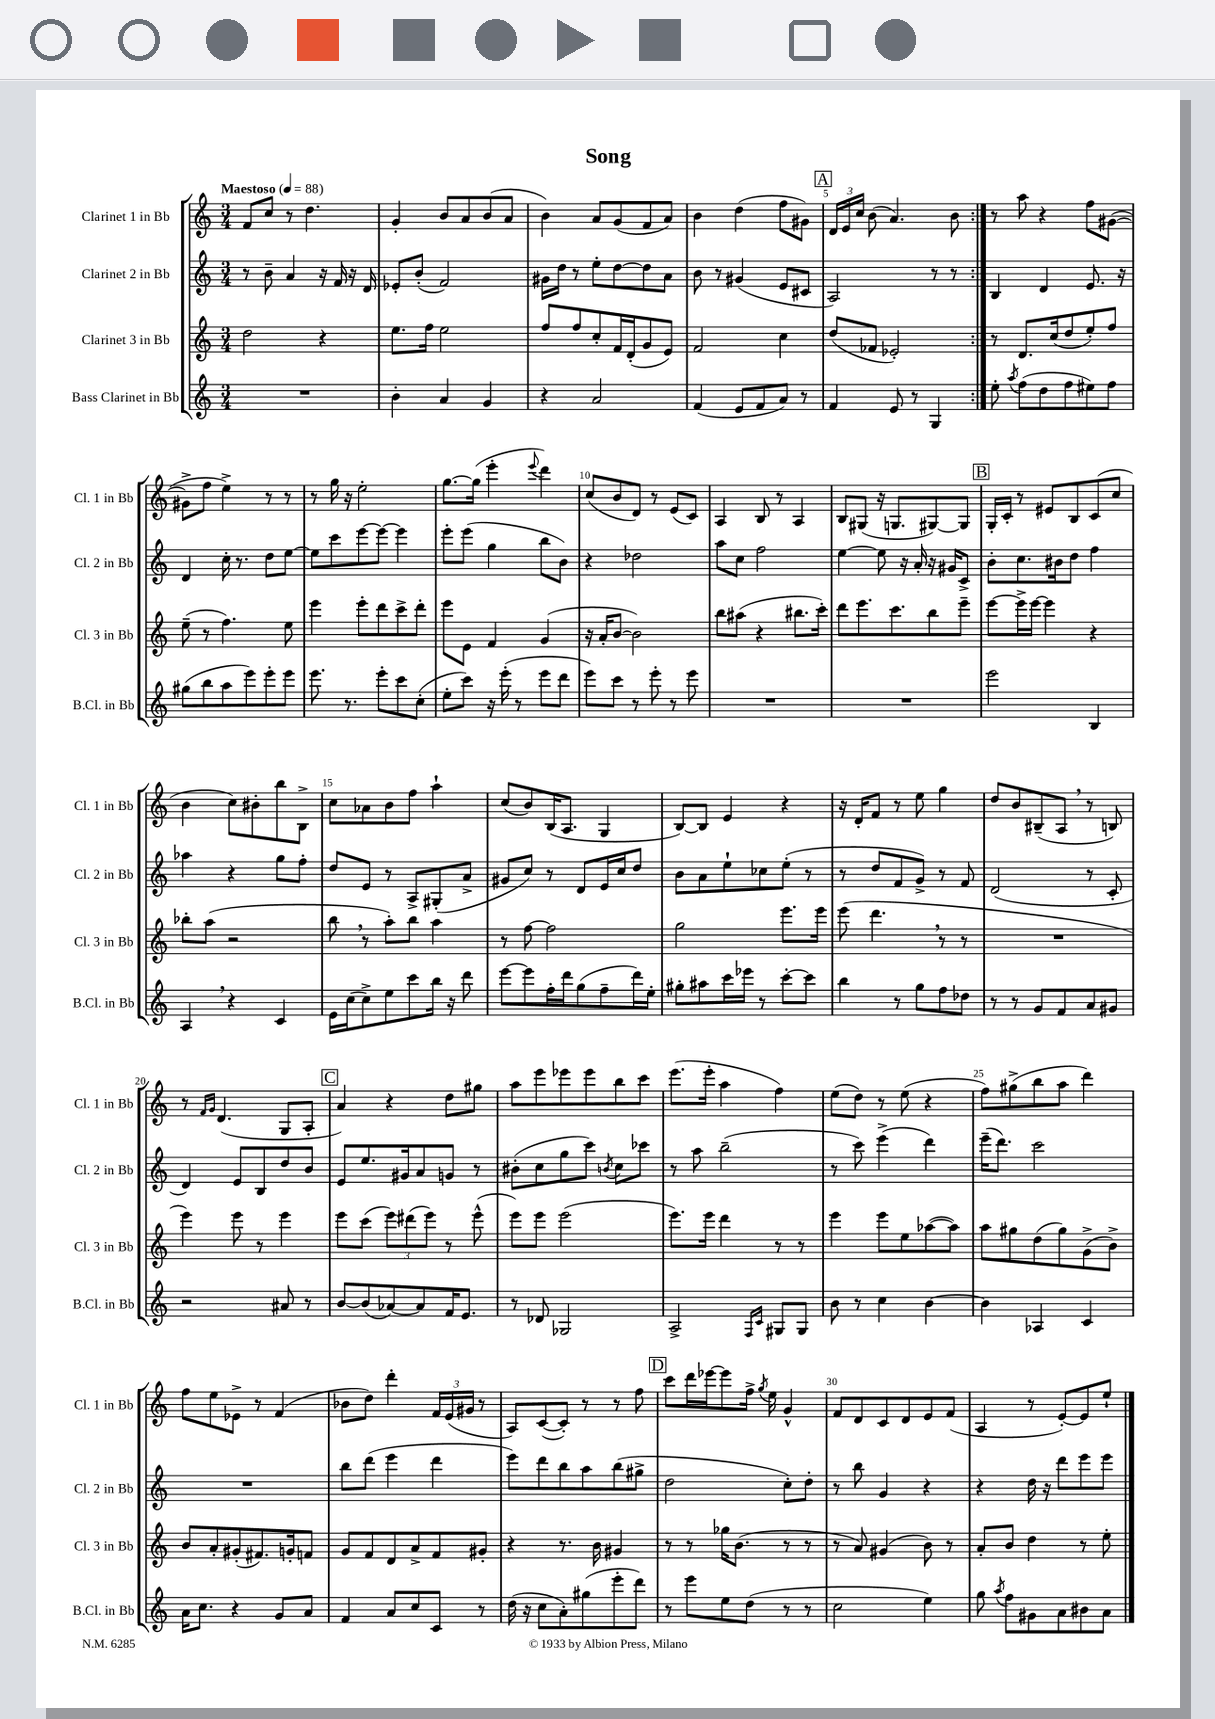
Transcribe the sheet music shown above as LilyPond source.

\header { title = "Song" }
<<
\new StaffGroup <<
\new Staff = "s0" \with { instrumentName = "Clarinet 1 in Bb" shortInstrumentName = "Cl. 1 in Bb" } {
    \clef treble \key c \major \numericTimeSignature \time 3/4 \tempo "Maestoso" 4 = 88
    \autoBeamOff \repeat volta 2 { f'8[ c''8] r8 d''4. |
    g'4-. b'8[ a'8 b'8( a'8] |
    b'4) a'8[ g'8( f'8 a'8]) |
    b'4 d''4( f''8[ gis'8]) |
    \mark \markup { \box "A" } \tuplet 3/2 { d'16[ e'16 c''16] } b'8( a'4.) b'8 | }
    r8 a''8 r4 f''8[ gis'8]~( |
    gis'8[-> f''8] e''4->) r8 r8 |
    r8 g''16 r16 e''2-. |
    g''8.[~ g''16]( e'''4-. \appoggiatura { e'''8 } d'''4) |
    c''8[( b'8 d'8]) r8 e'8[( c'8]) |
    a4 b8 r8 a4 |
    b8[ gis8]( r16 g8.[ gis8~) gis8] |
    \mark \markup { \box "B" } g16[-. c'16]-. r8 eis'8[ b8 c'8( c''8] |
    b'4 c''8[) bis'8-. b''8 b8]-> |
    c''8[ aes'8 b'8 f''8] a''4-! |
    c''8[( b'8) b16( a8.] g4 |
    b8[~) b8] e'4 r4 |
    r16 d'16[-. f'8] r8 e''8 g''4 |
    d''8[ b'8 bis8--( a8] \breathe r8 b8) |
    r8 \grace { f'16[ g'16] } d'4.( g8[ a8]-. |
    \mark \markup { \box "C" } a'4) r4 d''8[ gis''8] |
    a''8[ e'''8 ees'''8 ees'''8 b''8 c'''8] |
    e'''8.[( e'''16]-. a''4 f''4) |
    e''8[( d''8]) r8 e''8( r4 |
    f''8[) gis''8->( b''8 a''8] d'''4) |
    f''8[ e''8 ees'8]-> r8 f'4( |
    bes'8[ d''8]) d'''4-. \tuplet 3/2 { f'16[ e'16( gis'16] } r8 |
    a8[) c'8~( c'8]-.) r8 r8 f''8 |
    \mark \markup { \box "D" } c'''8[ d'''16 ees'''16~ ees'''8 f''16]-> \acciaccatura { g''8 } e''16 g'4-^ |
    f'8[ d'8 c'8 d'8 e'8 f'8]( |
    a4 r8 e'8[~-.) e'8 e''8]-! \bar "|." |
}
\new Staff = "s1" \with { instrumentName = "Clarinet 2 in Bb" shortInstrumentName = "Cl. 2 in Bb" } {
    \clef treble \key c \major \numericTimeSignature \time 3/4
    \autoBeamOff \repeat volta 2 { r8 b'8-- a'4 r16 f'16 r16 d'16 |
    ees'8[-. b'8]-.( f'2) |
    gis'16[ d''16] r8 e''8[-. d''8~ d''8 a'8] |
    b'8 r8 gis'4( e'8[ cis'8] |
    \mark \markup { \box "A" } a2) r8 r8 | }
    b4 d'4 e'8. r16 |
    d'4 c''16-. r8. d''8[ e''8]~ |
    e''8[ c'''8 e'''8~ e'''8]~ e'''4 |
    e'''8[-. e'''8]( g''4 b''8[ b'8]) |
    r4 des''2 |
    a''8[ c''8] f''2 |
    e''4~ e''8 r16 a'16-. r16 gis'16[ c'8]-> |
    \mark \markup { \box "B" } b'8[-. c''8. bis'16 d''8] f''4 |
    aes''4 r4 g''8[ f''8]-. |
    d''8[ e'8] r8 a8[-> gis8-.( a'8]-> |
    gis'8[ c''8]) r8 d'8[ e'16 c''16 d''8] |
    b'8[ a'8 e''8-! ces''8 e''8]-.( r8 |
    r8 d''8[ f'8 g'8]->) r8 f'8 |
    d'2( r8 c'8-. |
    d'4) e'8[ b8 d''8 b'8] |
    \mark \markup { \box "C" } e'8[ e''8. gis'16 a'8 g'8] r8 |
    bis'8[-.( c''8 g''8 c'''8]) \acciaccatura { b'8 } c''8[ ces'''8] |
    r8 a''8 b''2--( |
    r8 c'''8) e'''4->( d'''4) |
    e'''16[--( d'''8.]) c'''2 |
    R2. |
    b''8[ d'''8]( e'''4 d'''4 |
    e'''8[) d'''8 b''8 a''8 b''8( gis''8]-> |
    \mark \markup { \box "D" } d''2 c''8[-.) d''8]-. |
    r8 b''8 g'4 r4 |
    r4 d''16 r16 d'''8[ e'''8 e'''8] \bar "|." |
}
\new Staff = "s2" \with { instrumentName = "Clarinet 3 in Bb" shortInstrumentName = "Cl. 3 in Bb" } {
    \clef treble \key c \major \numericTimeSignature \time 3/4
    \autoBeamOff \repeat volta 2 { d''2 r4 |
    e''8.[ f''16] e''2 |
    f''8[ f''8 c''8-. f'16 d'16-.( g'8 e'8]) |
    f'2 c''4 |
    \mark \markup { \box "A" } d''8[( fes'8] ees'2-.) | }
    r8 d'8.[ c''16( d''8 e''8-.) f''8] |
    e''8--( r8 f''4.) e''8 |
    e'''4 e'''8[-. d'''8 c'''8-> d'''8]-. |
    e'''8[ e'8] f'4 g'4( |
    r16 a'16[-. b'8]~ b'2) |
    b''8[ ais''8]( r4 bis''8.[ c'''16]-.) |
    d'''8[ e'''8. c'''8. b''8 e'''8]-- |
    \mark \markup { \box "B" } e'''8[~ e'''16-> e'''16]~ e'''4 r4 |
    bes''8[-. a''8]( r2 |
    b''8 \breathe r8 a''8[-.) b''8] a''4 |
    r8 f''8~ f''2 |
    g''2 e'''8.[ e'''16] |
    e'''8( d'''4. \breathe r8 r8 |
    R2. |
    e'''4) e'''8 r8 e'''4 |
    \mark \markup { \box "C" } e'''8[ c'''8]( \tuplet 3/2 { e'''8[) dis'''8( e'''8]) } r8 e'''8-^( |
    e'''8[) e'''8] e'''2( |
    e'''8.[) e'''16] d'''4 r8 r8 |
    e'''4 e'''8[ e''8 aes''8~( aes''8]) |
    a''8[ gis''8 d''8( gis''8) g'8->( b'8]->) |
    b'8[ a'8-. gis'8-.( fis'8.) g'16-. f'8] |
    g'8[ f'8 d'8 a'8-> f'8 gis'8]-. |
    r4 r8. b'16 gis'4 |
    \mark \markup { \box "D" } r8 r8 ges''16[ b'8.]( r8 r8 |
    r8 a'8) gis'4( b'8) r8 |
    a'8[-. b'8] d''4 r8 e''8-. \bar "|." |
}
\new Staff = "s3" \with { instrumentName = "Bass Clarinet in Bb" shortInstrumentName = "B.Cl. in Bb" } {
    \clef treble \key c \major \numericTimeSignature \time 3/4
    \autoBeamOff \repeat volta 2 { R2. |
    b'4-. a'4 g'4 |
    r4 a'2 |
    f'4( e'8[ f'8 a'8]) r8 |
    \mark \markup { \box "A" } f'4 e'8 r8 g4 | }
    e''8-. \acciaccatura { a''8 } f''8[( d''8 f''8 eis''8) f''8] |
    gis''8[( b''8 a''8 e'''8) e'''8-. e'''8] |
    e'''8. r8. e'''8[-. c'''8 c''8]-.( |
    e''8[-. c'''8]) r16 e'''16-.( r8 e'''8[ d'''8] |
    e'''8[) c'''8] r8 e'''8-. r8 e'''8 |
    R2. |
    R2. |
    \mark \markup { \box "B" } e'''2 b4 |
    a4 \breathe r4 c'4 |
    e'16[ c''16( c''8->) e''8 c'''8 b''16] r16 d'''8 |
    e'''8[~ e'''8 f''16-. d'''16 g''8( f''8-- d'''16) e''16]-. |
    gis''8[-. ais''8 c'''16 ees'''16] r8 c'''8[~-. c'''8] |
    b''4 r8 g''8[ f''8 des''8] |
    r8 r8 g'8[ f'8 a'8 gis'8] |
    r2 ais'8 r8 |
    \mark \markup { \box "C" } b'8[~ b'8( aes'8~) aes'8 f'16 e'8.] |
    r8 des'8 ges2 |
    a2-> \grace { f16[ c'16] } gis8[ gis8] |
    b'8 r8 c''4 b'4~ |
    b'4 aes4 c'4 |
    a'16[ c''8.] r4 g'8[ a'8] |
    f'4 a'8[ c''8 c'8] r8 |
    d''16( r16 c''8[ a'8-.) gis''8( e'''8-. d'''8]) |
    \mark \markup { \box "D" } r8 e'''8[ e''8 d''8]( r8 r8 |
    c''2 e''4) |
    g''8 \acciaccatura { a''8 } f''8[ gis'8 a'8 bis'8 a'8] \bar "|." |
}
>>
>>
\layout { \context { \Score \override BarNumber.break-visibility = ##(#f #t #t) barNumberVisibility = #(every-nth-bar-number-visible 5) } }
